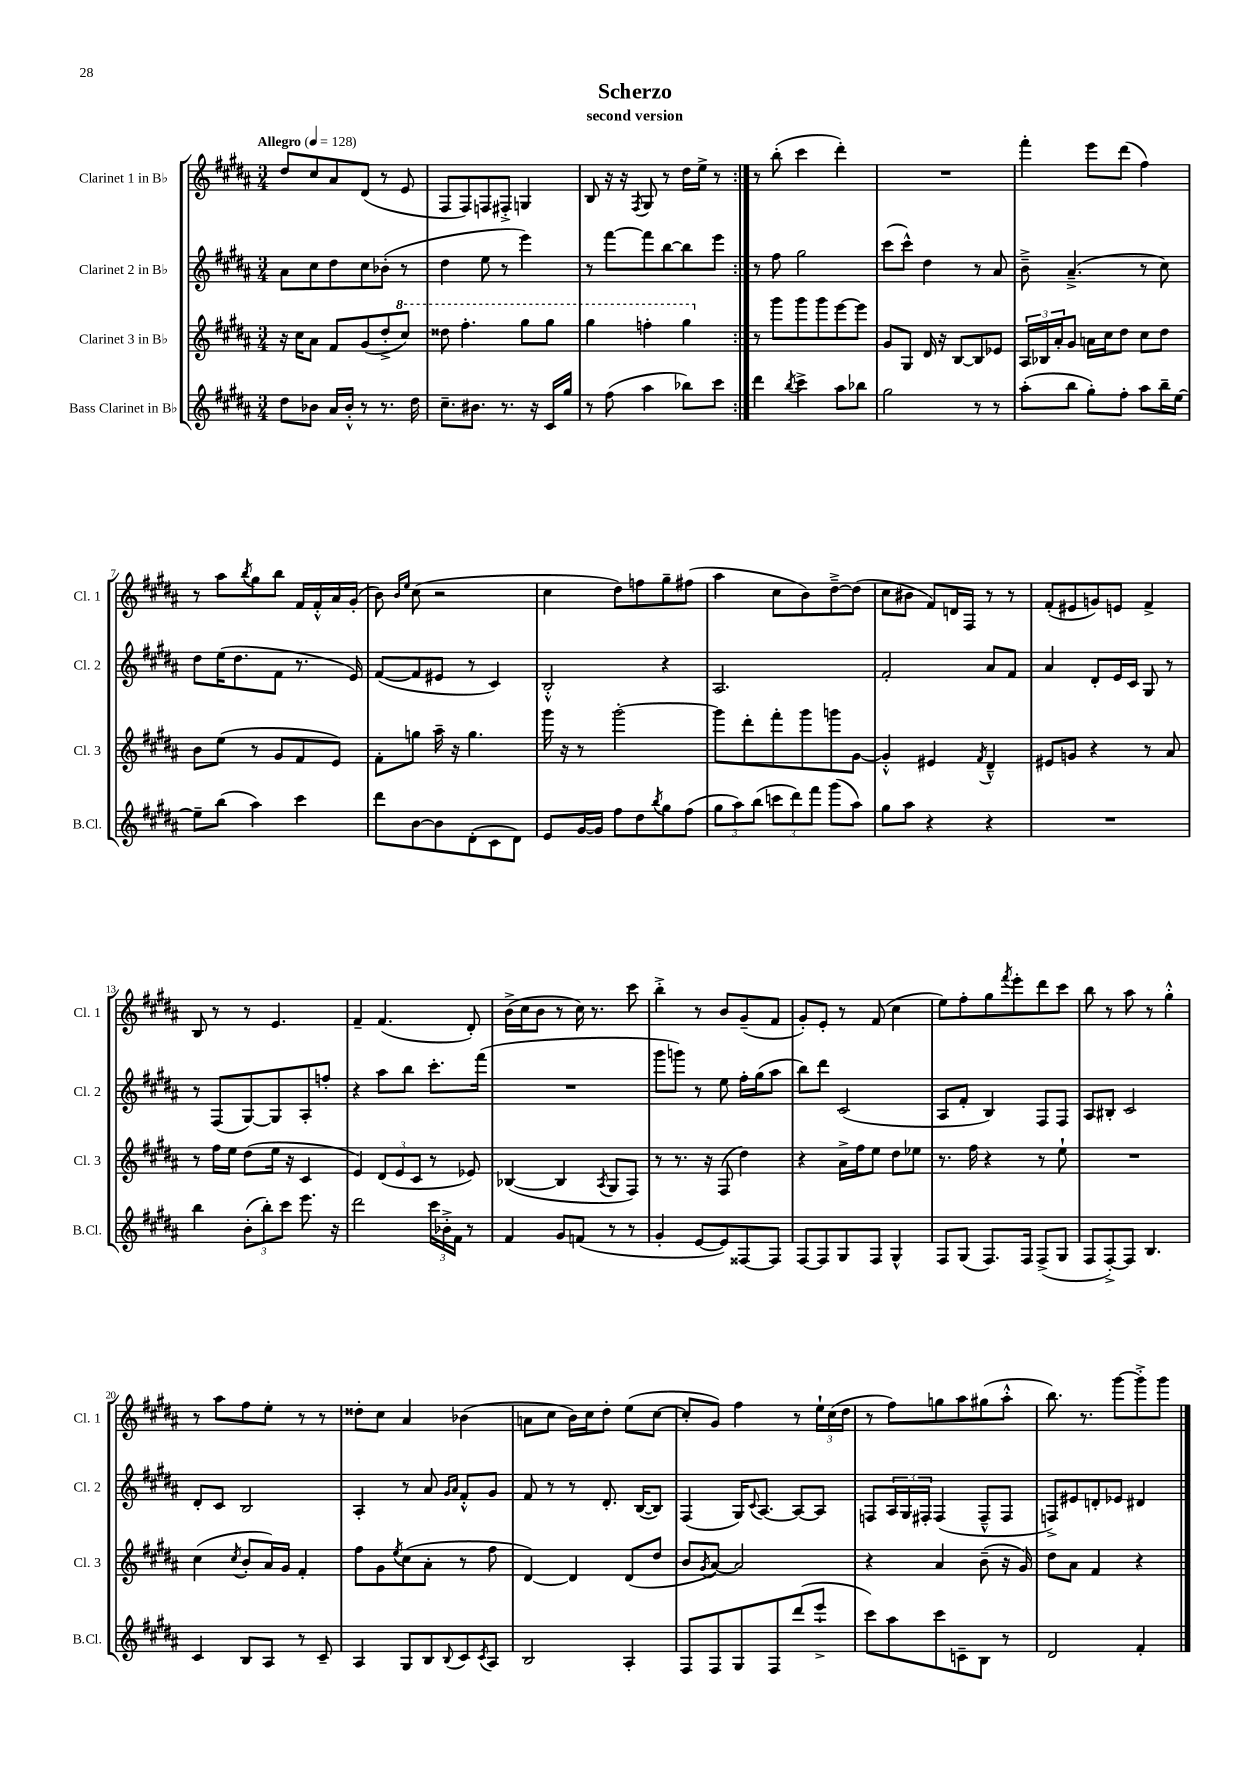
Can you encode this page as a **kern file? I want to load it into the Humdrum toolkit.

**kern	**kern	**kern	**kern
*staff4	*staff3	*staff2	*staff1
*clefG2	*clefG2	*clefG2	*clefG2
*k[f#c#g#d#a#]	*k[f#c#g#d#a#]	*k[f#c#g#d#a#]	*k[f#c#g#d#a#]
*M3/4	*M3/4	*M3/4	*M3/4
*MM128	*MM128	*MM128	*MM128
8dd#\L	16r	8a#\L	8dd#/L
.	16cc#\LK	.	.
8b-\J	8a#\J	8cc#\	8cc#/
16a#/LL	8f#/L	8dd#\	8a#/
16b-'^^/JJ	.	.	.
8r	(8g#/	8cc#\	(8d#/J
8.r	8dd#'^/	(8b-'\J	8r
.	8ccc#/J)	8r	8e/
16dd#\	.	.	.
=	=	=	=
8.cc#~\L	8ddd##\	4dd#\	8F#/L
.	4.fff#'\	.	8F#/)
8.b#\J	.	.	.
.	.	8ee\	8F/
8.r	.	8r	8F#'^/J
.	8ggg#\L	4eee\)	4G/
16r	.	.	.
16c#/LL	8ggg#\J	.	.
16gg#/JJ	.	.	.
=	=	=	=
8r	4ggg#\	8r	8B/
(8ff#\	.	[8fff#\L	16r
.	.	.	16r
.	.	.	8qF#/
4aa#\	4fff'\	8fff#\]	8G#/
.	.	[8bb\	8r
8bb-\L)	4ggg#\	8bb\]	16dd#\LL
.	.	.	16ee^\JJ
8ccc#\J	.	8eee\J	8r
=:|!	=:|!	=:|!	=:|!
4ddd#\	8r	8r	8r
.	8ggg#\L	8ff#\	(8bb'\
8qbb/	.	.	.
4ccc#^\	8ggg#\	2gg#\	4ccc#\
.	8ggg#\	.	.
8aa#\L	[8eee\	.	4ddd#'\)
8bb-\J	8eee\]J	.	.
=	=	=	=
2gg#\	8g#/L	(8ccc#\L	2.r
.	8G#/J	8ccc#^^\J)	.
.	16d#/	4dd#\	.
.	16r	.	.
.	[8B/L	.	.
8r	8B/]	8r	.
8r	8e-/J	8a#/	.
=	=	=	=
(8aa#'\L	24A#/LL	8b~^\	4fff#'\
.	24B-/	.	.
.	24a#'/J	.	.
8bb\J	8g#/J	(4.a#~^/	.
8gg#'\L)	16a\LL	.	8eee\L
.	16cc#\J	.	.
8ff#'\J	8dd#\J	.	(8ddd#\J
8aa#\L	8cc#\L	8r	4ff#\)
16bb~\L	8dd#\J	8cc#\)	.
[16ee\JJ	.	.	.
=	=	=	=
8ee~\]L	8b\L	8dd#\L	8r
(8bb\J	(8ee\J	(16ee\K	8aa#\L
.	.	8.dd#\	.
.	.	.	8qbb/
4aa#\)	8r	.	8gg#\
.	8g#/L	8f#\J	8bb\J
4ccc#\	8f#/	8.r	16f#/LL
.	.	.	16f#'^^/
.	8e/J)	.	16a#/
.	.	16e/)	(16g#'/JJ
=	=	=	=
8ddd#\L	8f#'\L	([8f#/L	8b\)
.	.	.	16qqb/LL
.	.	.	16qqee/JJ
[8b\	8gg\J	8f#/]	(8cc#\
8b\]	16aa#~\	8e#/J	2r
.	16r	.	.
(8d#'\	4.gg\	8r	.
8c#\	.	4c#/)	.
8d#\J)	.	.	.
=	=	=	=
8e/L	16ggg#\	2B'^^/	4cc#\
.	16r	.	.
[16g#/L	8r	.	.
16g#/]JJ	.	.	.
8ff#\L	[2ggg#'\	.	8dd#\L)
8dd#\	.	.	8ff\
8qbb/	.	.	.
8gg#\	.	4r	8gg#~\
(8ff#\J	.	.	(8ff#\J
=	=	=	=
12gg#\L	8ggg#\]L	2.A#/	4aa#\
12aa#\)	.	.	.
.	8ddd#'\	.	.
(12bb\J	.	.	.
12ccc\L	8fff#'\	.	8cc#\L
12ddd#\)	.	.	.
.	8ggg#\	.	8b\)
12fff#\J	.	.	.
(8ggg#\L	8ggg\	.	[8dd#~^\
8aa#\J)	[8g#\J	.	(8dd#\]J
=	=	=	=
8gg#\L	4g#'^^/]	2f#'/	8cc#\L
8aa#\J	.	.	8b#\J
4r	4e#/	.	8f#/L)
.	.	.	16d/L
.	.	.	16F#/JJ
.	8qf#/	.	.
4r	4d#~^^/	8a#/L	8r
.	.	8f#/J	8r
=	=	=	=
2.r	8e#/L	4a#/	(8f#'/L
.	8g/J	.	8e#/
.	4r	8d#'/L	8g/)
.	.	16e/L	8e/J
.	.	16c#/JJ	.
.	8r	8G#/	4f#^/
.	8a#/	8r	.
=	=	=	=
4bb\	8r	8r	8B/
.	16ff#\LL	(8F#/L	8r
.	16ee\JJ	.	.
(12b'\L	(8dd#\L	[8G#/)	8r
12bb'\)	.	.	.
.	16ee\Jk	8G#/]	4.e/
12ccc#\J	.	.	.
.	16r	.	.
8.eee\	4c#/	8A#'/	.
.	.	8ff'/J	.
16r	.	.	.
=	=	=	=
2ddd#\	4e/)	4r	4f#~/
.	(12d#/L	8aa#\L	(4.f#/
.	12e/	.	.
.	.	8bb\J	.
.	12c#/J	.	.
24ccc#\LL	8r	8.ccc#'\L	.
24b-'^\	.	.	.
24f#\JJ	.	.	.
8r	8e-/)	.	8d#'/)
.	.	(16fff#\Jk	.
=	=	=	=
4f#/	([4B-/	2.r	(16b^\LL
.	.	.	16cc#\J
.	.	.	8b\J
8g#/L	4B-/]	.	8r
(8f/J	.	.	16cc#\)
.	.	.	8.r
.	8qA#/	.	.
8r	8G#/L	.	.
8r	8F#/J)	.	8ccc#\
=	=	=	=
4g#'/	8r	8ggg#\L	4bb'^\
.	8.r	8ggg\J)	.
[8e/L	.	8r	8r
.	16r	.	.
8e/])	(8F#/	8ee\	8b/L
[8F##/	4dd#\)	16ff#'\LL	(8g#~/
.	.	(16gg#\J	.
8F##/]J	.	8aa#\J	8f#/J
=	=	=	=
[8F#/L	4r	8bb\L)	8g#'/L)
8F#/]	.	8ddd#\J	8e'/J
8G#/	16a#^\LL	(2c#/	8r
.	16ff#\J	.	.
8F#/J	8ee\J	.	(8f#/
4G#^^/	8dd#\L	.	4cc#\
.	8ee-\J	.	.
=	=	=	=
8F#/L	8.r	8A#/L	8ee\L)
(8G#/J	.	8f#'/J	8ff#'\
.	16ff#\	.	.
8.F#/L)	4r	4B/)	8gg#\
.	.	.	8qfff#/
.	.	.	8eee'\
16F#/Jk	.	.	.
(8F#^/L	8r	8F#/L	8ddd#\
8G#/J	8ee`\	8F#/J	8ccc#\J
=	=	=	=
8F#/L	2.r	8A#/L	8bb\
[8F#'^/)	.	8B#'/J	8r
8F#/]J	.	2c#/	8aa#\
4.B/	.	.	8r
.	.	.	4gg#'^^\
=	=	=	=
4c#/	(4cc#\	8d#'/L	8r
.	.	8c#/J	8aa#\L
.	8qcc#/	.	.
8B/L	8b'/L	2B/	8ff#\
8A#/J	16a#/L)	.	8ee'\J
.	16g#/JJ	.	.
8r	4f#'/	.	8r
8c#~/	.	.	8r
=	=	=	=
4A#/	8ff#\L	4A#'/	8dd##'\L
.	8g#\	.	8cc#\J
.	8qee/	.	.
8G#/L	(8cc#\	8r	4a#/
8B/	8a#'\J	8a#/	.
.	.	16qqg#/LL	.
8qqB/	.	16qqa#/JJ	.
8c#/	8r	8f#'^^/L	(4b-\
8qc#/	.	.	.
8A#/J	8ff#\	8g#/J	.
=	=	=	=
2B/	[4d#/)	8f#/	8a\L
.	.	8r	8cc#\J
.	4d#/]	8r	16b\LL)
.	.	.	16cc#\J
.	.	8.d#'/	8dd#'\J
4A#'/	(8d#/L	.	(8ee\L
.	.	([16B/LK	.
.	8dd#/J	8B/]J)	[8cc#\J
=	=	=	=
8F#/L	8b/L	(4F#/	8cc#'/]L
.	8qg#/	.	.
8F#/	[8a#/J)	.	8g#/J)
8G#/	2a#/]	16G#/LK)	4ff#\
.	.	8qqc#/	.
.	.	[8.A#/J	.
8F#/	.	.	.
(8ddd#/	.	8A#/_L	8r
8eee`^/J	.	8A#/]J	24ee`\LL
.	.	.	(24cc#\
.	.	.	24dd#\JJ
=	=	=	=
8ccc#\L)	4r	8F/L	8r
8aa#\	.	24A#/L	8ff#\L)
.	.	24G#/	.
.	.	24F#'/JJ	.
8ccc#\	4a#/	(4F#/	8gg\
8c~\	.	.	8aa#\
8B\J	(8b~\	8F#~^^/L	(8gg#\
8r	16r	8F#/J	8aa#'^^\J
.	16g#/)	.	.
=	=	=	=
2d#/	8dd#\L	8F^/L)	8.bb\)
.	8a#\J	8e#/	.
.	.	.	8.r
.	4f#/	8d'/	.
.	.	8e-/J	[8ggg#\L
4f#'/	4r	4d#/	8ggg#'^\]
.	.	.	8ggg#\J
==	==	==	==
*-	*-	*-	*-
